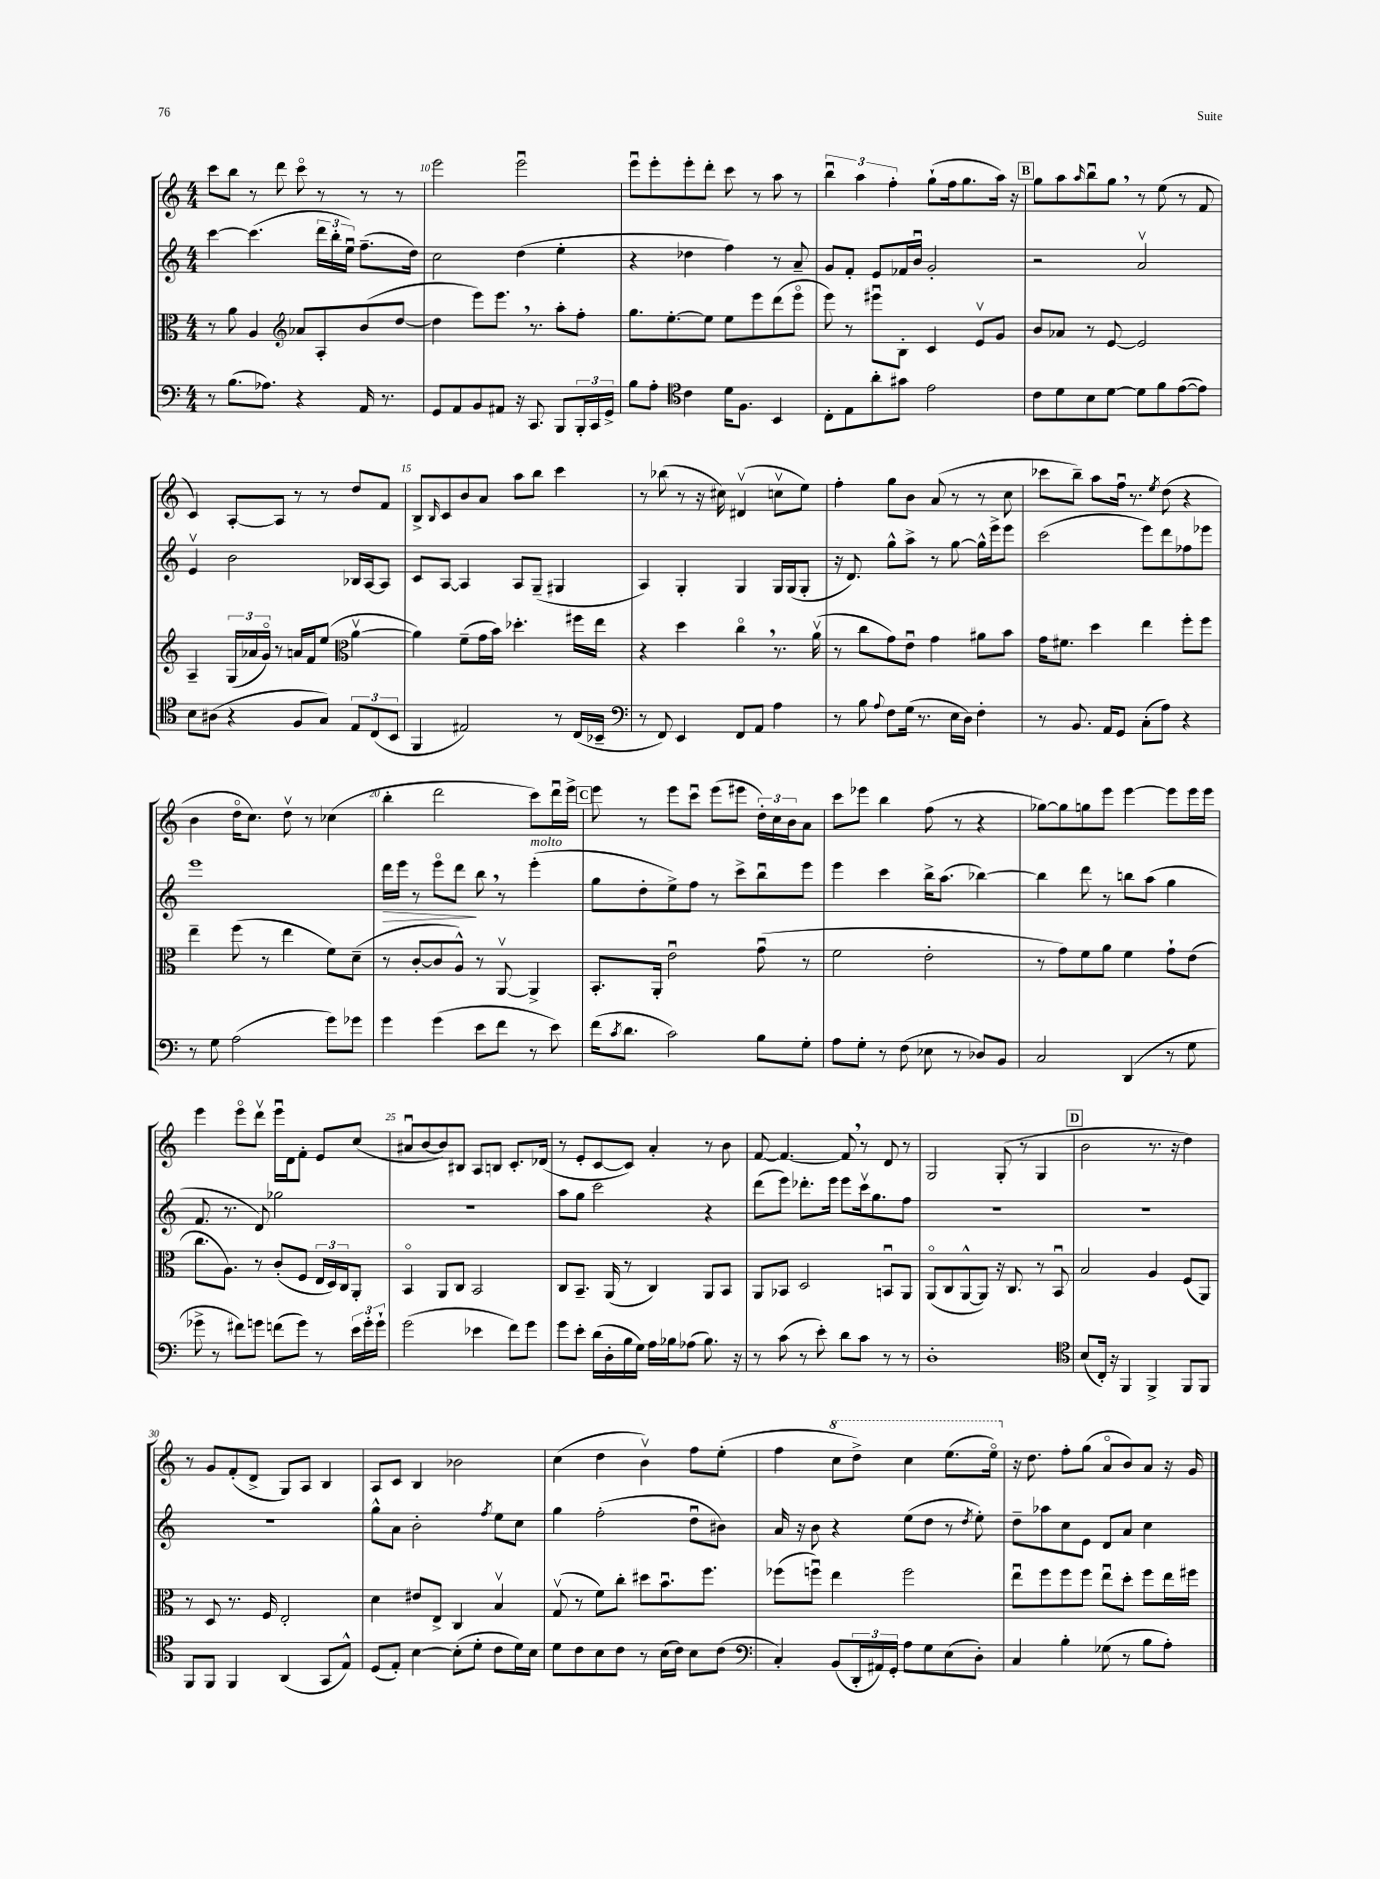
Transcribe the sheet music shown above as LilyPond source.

<<
\new StaffGroup <<
\new Staff = "s0" {
    \clef treble \key c \major \numericTimeSignature \time 4/4
    c'''8 b''8 r8 d'''8 c'''8\flageolet r8 r8 r8 |
    e'''2 e'''2\downbow |
    e'''8\downbow e'''8-. e'''8-. d'''8-. c'''8 r8 a''8 r8 |
    \tuplet 3/2 { b''4\downbow a''4 f''4-. } g''8-!( f''16 g''8. a''16) r16 |
    \mark \markup { \box "B" } g''8 a''8 \grace { a''16 } b''8\downbow g''8 \breathe r8 e''8( r8 f'8 |
    c'4) a8~-. a8 r8 r8 d''8 f'8 |
    b8-> \grace { b16 } c'8 b'8 a'8 a''8 b''8 c'''4 |
    r8 bes''8( r8 r16 cis''16) dis'4\upbow( c''8\upbow e''8) |
    f''4-. g''8 b'8 a'8( r8 r8 c''8 |
    ces'''8 b''8--) a''8 f''16\downbow r8. \acciaccatura { e''8 } d''8( r4 |
    b'4 d''16\flageolet c''8.) d''8\upbow r8 ces''4( |
    b''4-. d'''2 c'''8) d'''16\downbow e'''16-> |
    \mark \markup { \box "C" } e'''8 r8 e'''8 c'''8\downbow e'''8( eis'''8 \tuplet 3/2 { d''16-.) c''16 b'16 } a'8 |
    c'''8 ees'''8 b''4 f''8( r8 r4 |
    ges''8~) ges''8 g''8 e'''8 e'''4~ e'''8 e'''16 e'''16 |
    e'''4 e'''8\flageolet d'''8\upbow e'''16\downbow d'16 f'8-. e'8 c''8( |
    ais'8\downbow b'8~ b'8) bis8 a8 b8 c'8.-. des'16( |
    r8 e'8-. c'8~ c'8) a'4-. r8 b'8 |
    f'8~ f'4.~ f'8 \breathe r8 d'8 r8 |
    g2 g8-.( r8 g4 |
    \mark \markup { \box "D" } b'2 r8. r16 d''4) |
    r8 g'8 f'8-.( d'8-> g8) a8 b4 |
    a8 c'8 b4 bes'2 |
    c''4( d''4 b'4\upbow) f''8 e''8-.( |
    f''4 \ottava #1 c'''8 d'''8->) c'''4 e'''8.( e'''16\flageolet) \ottava #0 |
    r16 d''8. f''8-. g''8( a'8\flageolet b'8) a'8 r16 g'16 \bar "|." |
}
\new Staff = "s1" {
    \clef treble \key c \major \numericTimeSignature \time 4/4
    c'''4~ c'''4.( \tuplet 3/2 { d'''16 b''16-. e''16\downbow) } f''8.--( d''16) |
    c''2 d''4( e''4-. |
    r4 des''4 f''4) r8 a'8-- |
    g'8 f'8-. e'8 fes'16 b'16\downbow g'2-. |
    \mark \markup { \box "B" } r2 a'2\upbow |
    e'4\upbow b'2 bes16 a16~ a8 |
    c'8 a8~ a4 a8 g8--( gis4 |
    a4) g4-. g4 g16 g16( g8-. |
    r16 d'8.) g''8-^ a''8-> r8 g''8~ g''16-^ e'''16-> e'''8 |
    c'''2( e'''8) d'''8 fes''8 ees'''8 |
    e'''1 |
    d'''16\> e'''16 r8 e'''8\flageolet d'''8\! b''8 \breathe r8 e'''4-.^\markup { \italic "molto" }( |
    \mark \markup { \box "C" } g''8 d''8-. e''8->) f''8 r8 c'''8-> b''8\downbow e'''8 |
    e'''4 c'''4 b''16-> a''8.( bes''4~) |
    bes''4 d'''8 r8 b''8 a''8( g''4 |
    f'8. r8. d'8) ges''2 |
    r1 |
    a''8 g''8 c'''2 r4 |
    d'''8( e'''8) des'''8.-. e'''16 e'''8 c'''16\upbow g''8. f''8 |
    R1 |
    \mark \markup { \box "D" } R1 |
    R1 |
    g''8-^ a'8 b'2-. \acciaccatura { f''8 } e''8 c''8 |
    g''4 f''2-.( d''8\downbow bis'8) |
    a'16 r16 b'8 r4 e''8( d''8 r8 \acciaccatura { d''8 } e''8-.) |
    d''8-- aes''8 c''8 e'8 d'8 a'8 c''4 \bar "|." |
}
\new Staff = "s2" {
    \clef alto \key c \major \numericTimeSignature \time 4/4
    r8 a'8 a4 \clef treble aes'8 a8-. b'8( d''8~ |
    d''4 e'''8) e'''8. \breathe r8. a''8-. f''8-. |
    g''8. e''8.~-. e''8 e''8 e'''8 d'''8( e'''8\flageolet |
    e'''8) r8 eis'''8\downbow b8-. c'4 e'8\upbow g'8 |
    \mark \markup { \box "B" } b'8 aes'8 r8 e'8~ e'2 |
    a4-- \tuplet 3/2 { g16( aes'16 g'16\flageolet) } r8 a'16 f'16 e''8( \clef alto a'4~\upbow |
    a'4) f'8--( g'16 b'16) des''4.-. fis''16 e''16 |
    r4 d''4 c''4\flageolet \breathe r8. a'16\upbow( |
    r8 c''8 g'8) e'8\downbow g'4 ais'8 b'8 |
    g'16 fis'8. d''4 e''4 f''8-. f''8 |
    e''4-- f''8( r8 e''4 f'8) d'8--( |
    r8 c'8~-. c'8 a8-^) r8 a,8~\upbow a,4-> |
    \mark \markup { \box "C" } b,8.-. a,16-. e'2\downbow g'8\downbow( r8 |
    f'2 e'2-. |
    r8 g'8) f'8 a'8 f'4 g'8-! e'8( |
    c''8. a8.) r8 c'8-.( f8 \tuplet 3/2 { e16 d16) c16 } a,8-. |
    b,4\flageolet a,8 c8 b,2 |
    c8 b,8.-- a,16( r8 c4) a,8 b,8 |
    a,8 bes,8 d2 b,8\downbow a,8 |
    a,8\flageolet( c8 a,8~-^ a,8) r16 c8. r8 b,8\downbow |
    \mark \markup { \box "D" } b2 a4 f8( a,8) |
    r8 d8 r8. f16 e2-. |
    d'4 eis'8 e8-> c4 b4\upbow |
    g8\upbow( r8 f'8) c''8-. dis''8 b'8.\downbow f''8. |
    fes''8( f''8\downbow) e''4 f''2 |
    e''8\downbow f''8 f''8 f''8 e''8\downbow d''8-. f''8 e''16 fis''16 \bar "|." |
}
\new Staff = "s3" {
    \clef bass \key c \major \numericTimeSignature \time 4/4
    r8 b8.( aes8.) r4 a,16 r8. |
    g,8 a,8 b,8 ais,8 r16 c,8. b,,8 \tuplet 3/2 { b,,16-. c,16 g,16-> } |
    b8 a8-. \clef tenor c'4 d'16 f8. b,4 |
    c8-. e8 a'8-. gis'8 e'2 |
    \mark \markup { \box "B" } c'8 d'8 b8 d'8~ d'8 f'8 e'8~( e'8) |
    b8 ais8( r4 f8 g8) \tuplet 3/2 { e8 c8( b,8 } |
    f,4 eis2) r8 c16( bes,16-- |
    \clef bass r8 f,8) e,4 f,8 a,8 a4 |
    r8 b8 \appoggiatura { a8 } f8 g16( r8. e16 d16) f4-. |
    r8 b,8. a,16 g,8 c8-.( a8) r4 |
    r8 g8 a2( g'8) ges'8 |
    g'4 g'4( e'8 f'8 r8 e'8) |
    \mark \markup { \box "C" } f'16( \acciaccatura { c'8 } d'8. c'2) b8 g8-. |
    a8 g8-. r8 f8( ees8 r8 des8) b,8 |
    c2 d,4( r8 g8 |
    ges'8-> r8 fis'8) g'8 f'8( g'8) r8 \tuplet 3/2 { e'16 g'16-. g'16-! } |
    g'2( ees'4 f'8) g'8 |
    g'8 e'8-. d'16( d16-. b16 g16) a16 bes16 aes8( bes8.) r16 |
    r8 c'8( r8 e'8-.) d'8 c'8 r8 r8 |
    d1-. |
    \mark \markup { \box "D" } \clef tenor b8( c16-.) r16 f,4 f,4-> f,8 f,8 |
    f,8 f,8 f,4 a,4( g,8 e8-^) |
    d8( e8-.) b4~ b8-.( d'8-. c'8 d'16) b16 |
    d'8 c'8 b8 c'8 r8 b16( c'16) b8 c'8( |
    \clef bass c4-.) b,8( \tuplet 3/2 { d,16-. ais,16) g,16-. } a8 g8 e8( d8-.) |
    c4 b4-. ges8( r8 b8 a8-.) \bar "|." |
}
>>
>>
\layout { \context { \Score currentBarNumber = #9 \override BarNumber.break-visibility = ##(#f #t #t) barNumberVisibility = #(every-nth-bar-number-visible 5) } }
